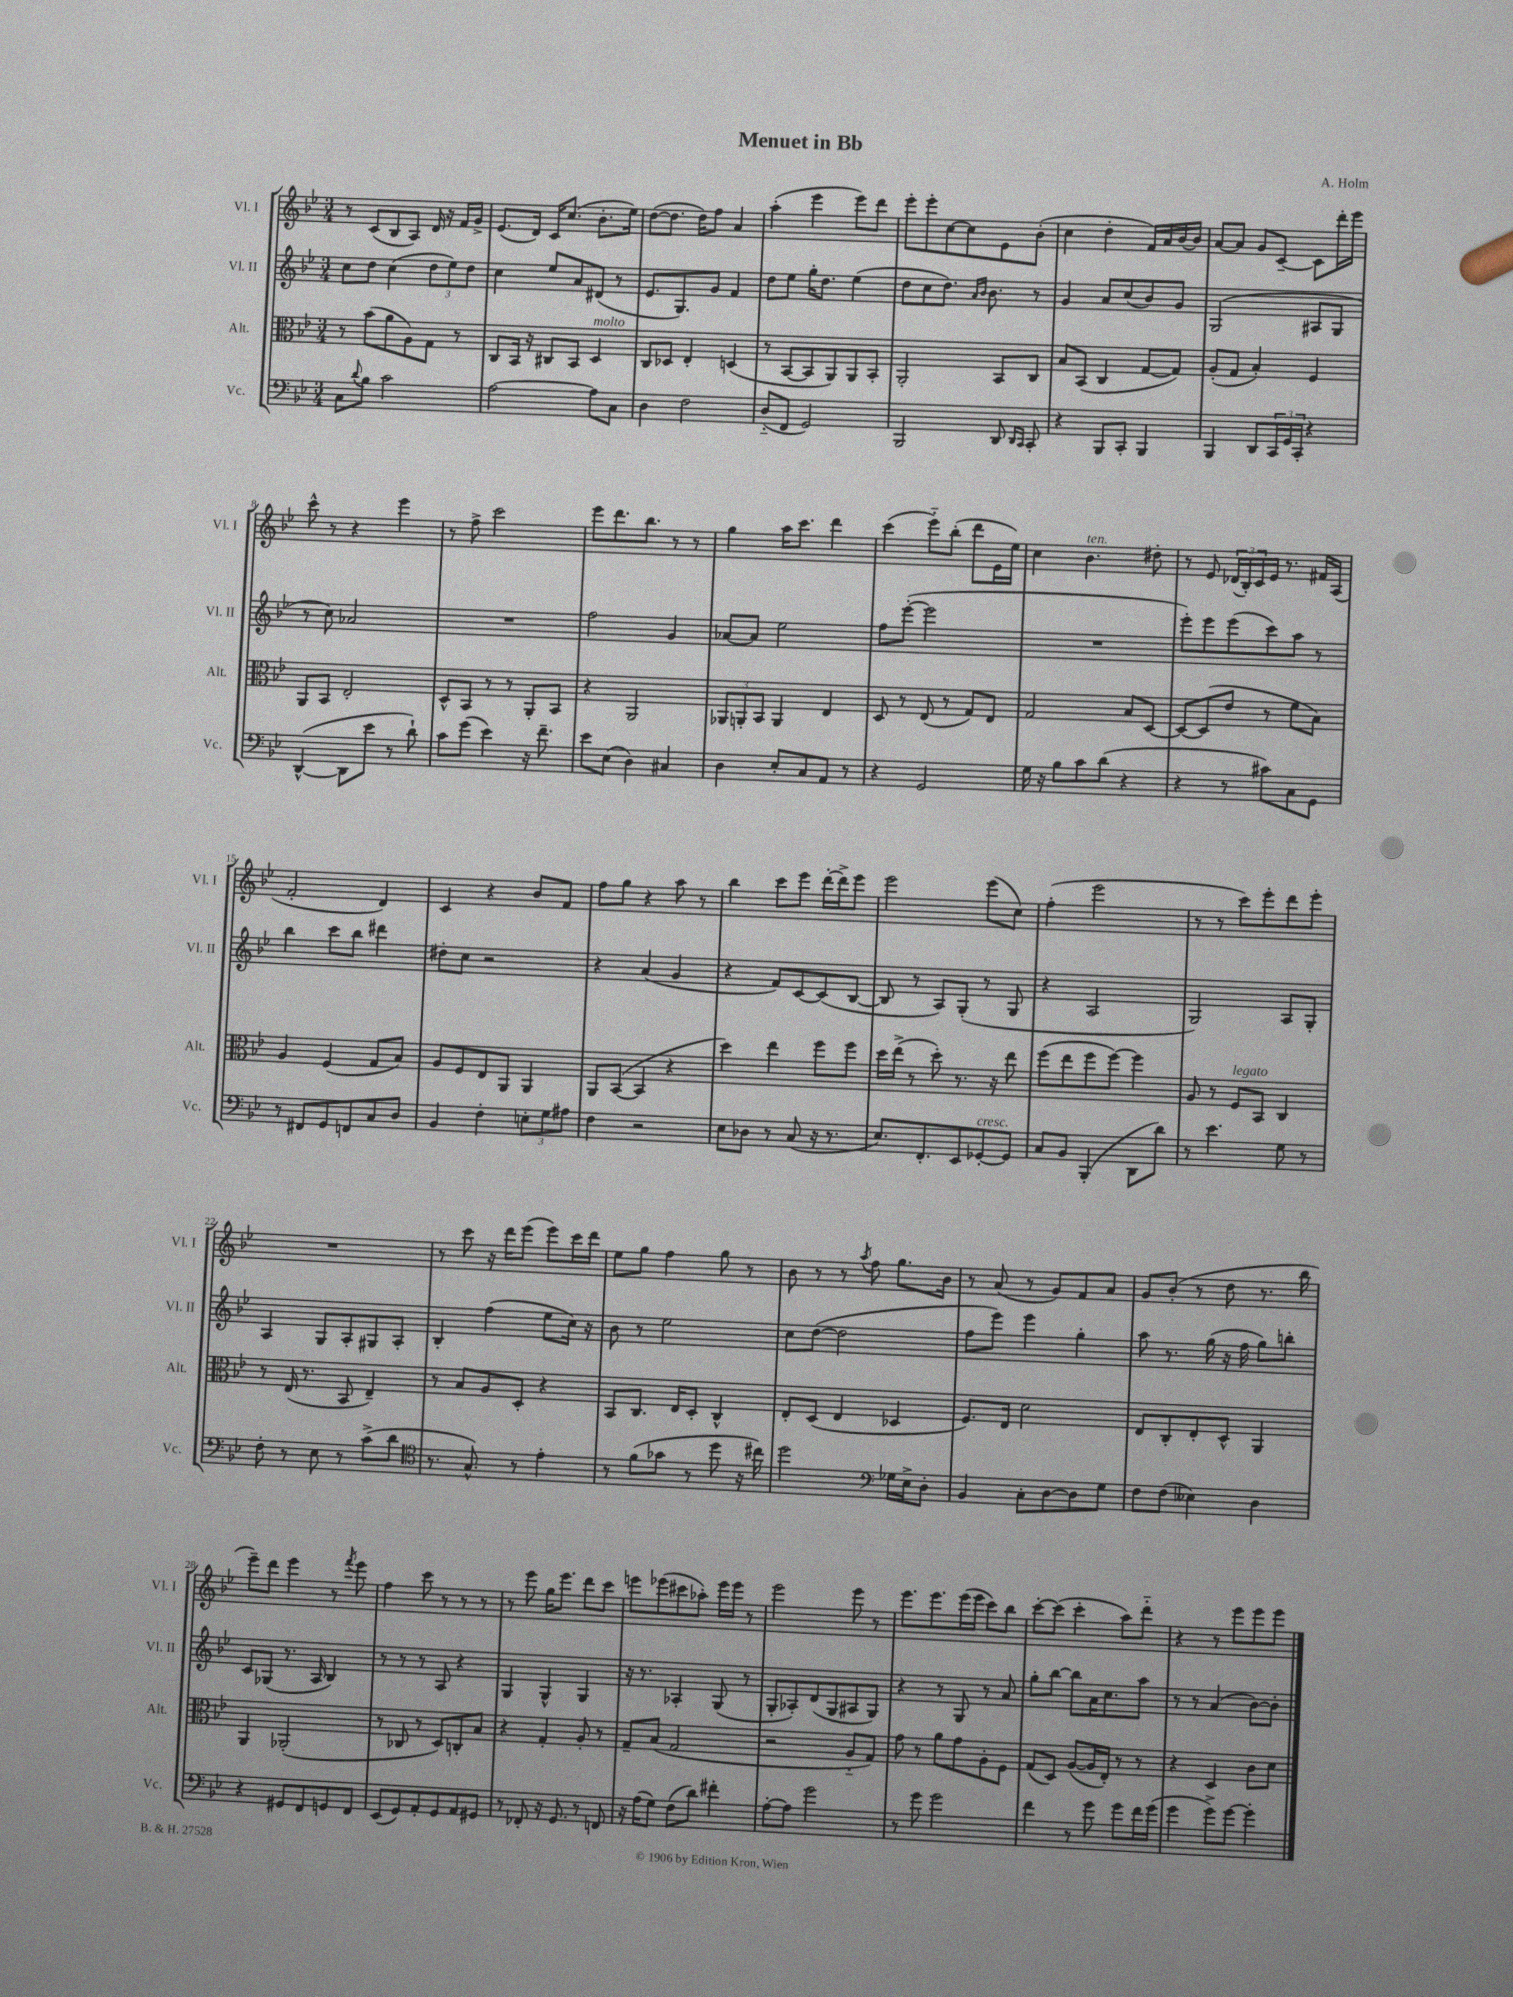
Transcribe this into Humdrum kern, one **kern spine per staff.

**kern	**kern	**kern	**kern
*part4	*part3	*part2	*part1
*staff4	*staff3	*staff2	*staff1
*I"Vc.	*I"Alt.	*I"Vl. II	*I"Vl. I
*I'Vc.	*I'Alt.	*I'Vl. II	*I'Vl. I
*clefF4	*clefC3	*clefG2	*clefG2
*k[b-e-]	*k[b-e-]	*k[b-e-]	*k[b-e-]
*M3/4	*M3/4	*M3/4	*M3/4
=1	=1	=1	=1
8C\L	8r	8cc\L	8r
8qqd/	.	.	.
8B-\J	(8b-\L	8dd\J	(8c/L
2c\	8a\	(4cc\	8B-/
.	8A\)	.	8A/J)
.	8G\J	12dd\L	16d/
.	.	.	16r
.	.	12ee-\)	.
.	8r	.	16f/LL
.	.	12dd\J	.
.	.	.	16g^/JJ
=2	=2	=2	=2
[2A\	8C/L	4cc\	(8.e-/L
.	16BB-/Jk	.	.
.	16r	.	16d/Jk)
.	8C#X/L	8ee-/L	16c/KL
.	.	.	(8.cc/J
.	8BB-/J	8a/	.
!	!LO:TX:a:i:t=molto	!	!
8A\L]	4D/	(8d#X/J	8.b-'\L
8C\J	.	8r	.
.	.	.	16ee-\Jk)
=3	=3	=3	=3
4D\	8C/L	8.e-/L	([8dd\L
.	8D-X/J	.	8.dd\J]
.	.	8.G/)	.
2F\	4E-'/	.	.
.	.	.	16dd\KL)
.	.	8g/J	8ff\J
.	(4Dn/	4f/	4a/
=4	=4	=4	=4
(8D/L	8r	8dd\L	(4aa'\
8FF/J	[8BB-/L	8ee-\J	.
2GG/)	8BB-/]	16gg'\KL	4eee-\
.	.	8.dd\J	.
.	8AA/)	.	.
.	8AA/	(4ee-\	8eee-\L)
.	8BB-'/J	.	8ddd\J
=5	=5	=5	=5
2BBB-/	2AA'/	8dd\L	8eee-'\L
.	.	8cc\	8eee-'\
.	.	8.dd\J)	[8cc\
.	.	.	8cc\]
.	.	16qqa/LL	.
.	.	16qqb-/JJ	.
.	.	8.b-\	.
8DD/	8BB-/L	.	8e-\
16qqDD/LL	.	.	.
16qqCC/JJ	.	.	.
8CC'/	8C/J	8r	(8b-'\J
=6	=6	=6	=6
4r	8B-/L	4g/	4cc\
.	(8BB-/J	.	.
8BBB-/L	4C/	8a/L	4dd'\
8CC'/J	.	(8cc/	.
4BBB-/	[8G/L	8b-/)	16f/LL)
.	.	.	16a/
.	8G/J])	8g/J	[16b-/
.	.	.	16b-/JJ]
=7	=7	=7	=7
4BBB-/	(8A'/L	(2G/	[8a/L
.	8G/J	.	8a/J]
8DD/L	4B-'/)	.	8g/L
24CC/L	.	.	[8c~/J
24GG/	.	.	.
24CC'/JJ	.	.	.
4r	4F/	8A#X/L	8c\L]
.	.	8G/J	16ddd'\L
.	.	.	16eee-\JJ
!!LO:LB:g=z
=8	=8	=8	=8
([4DD^^/	8AA/L	8r	8ccc^^\
.	8BB-/J	8cc\)	8r
8DD\L]	2E-'/	2a-X/	4r
8e-\J	.	.	.
8r	.	.	4eee-\
8d`\)	.	.	.
=9	=9	=9	=9
8c\L	8D^^/L	2.r	8r
(8g\J	8BB-/J	.	8ff^\
4e-\)	8r	.	2ccc\
.	8r	.	.
16r	8AA'/L	.	.
8.f~\	.	.	.
.	8BB-/J	.	.
=10	=10	=10	=10
8e-\L	4r	2ff\	8eee-\L
(8E-\J	.	.	8.ddd\
4D\)	2AA/	.	.
.	.	.	8.bb-\J
4C#X/	.	4g/	8r
.	.	.	8r
=11	=11	=11	=11
4D\	12AA-X/L	[8a-X/L	4gg\
.	12AAn'/	.	.
.	.	8a-/J]	.
.	12BB-/J	.	.
8E-'/L	4AA/	2ee-\	16aa\KL
.	.	.	8.ccc\J
8C/	.	.	.
8AA/J	4E-/	.	4ddd\
8r	.	.	.
=12	=12	=12	=12
4r	8D/	8ff\L	(4ccc\
.	8r	([8eee-'\J	.
2GG/	(8E-/	2eee-\]	8eee-\L)
.	8r	.	(8bb-'\J
.	8G/L)	.	8ddd\L
.	8E-/J	.	16e-\L
.	.	.	16ee-\JJ)
=13	=13	=13	=13
16G\	2G/	2.r	4cc\
16r	.	.	.
8B-\L	.	.	.
!	!	!	!LO:TX:a:i:t=ten.
8c\	.	.	4.b-\
(8d\J	.	.	.
4r	8B-/L	.	.
.	[8D/J	.	8dd#X'\
=14	=14	=14	=14
4r	8D/L_	8eee-'\L)	8r
.	(8D/]	8eee-\	8e-/
8r	8e-/J	(8eee-\	(24d-X/LL
.	.	.	24B-'/)
.	.	.	24c/
8c#X\L)	8r	8ccc\)	16e-/JJ
.	.	.	8.r
8C\	8f\L	8aa\J	.
8GG\J	8B-\J)	8r	16f#X/LL
.	.	.	(16A/JJ
!!LO:LB:g=z
=15	=15	=15	=15
8r	4A/	4bb-\	2f'/
8FF#X/L	.	.	.
8GG/	(4F/	8ccc\L	.
8FFn/	.	8bb-\J	.
8C/	8G/L	4ddd#X\	4d/)
8D/J	8B-/J)	.	.
=16	=16	=16	=16
4BB-/	8A/L	8dd#X'\L	4c/
.	8F/	8cc\J	.
4F'\	8E-/	2r	4r
.	8AA/J	.	.
12En'\L	4AA/	.	8b-/L
12G\	.	.	.
.	.	.	8f/J
12A#X\J	.	.	.
=17	=17	=17	=17
4F\	8AA/L	4r	8ff\L
.	([8BB-/J	.	8gg\J
2r	4BB-/]	(4a/	4r
.	4r	4g/	8aa\
.	.	.	8r
=18	=18	=18	=18
8E-\L	4dd\)	4r	4bb-\
8D-X\J	.	.	.
8r	4ee-\	8f/L)	8ccc\L
(8C/	.	[8c/	8eee-\J
16r	8ff\L	(8c/]	[16ddd'\LL
8.r	.	.	16ddd^\J]
.	8ff\J	[8B-/J	8eee-\J
=19	=19	=19	=19
8.E-/L)	16dd\LL	8B-/]	2eee-\
.	(16ee-^\JJ	.	.
.	8r	8r	.
8.FF'/	.	.	.
.	8dd'\)	8A/L)	.
8EE-/	8.r	(8G'/J	.
!LO:TX:a:i:t=cresc.	!	!	!
[8GG-X'/	.	8r	(8eee-\L
.	16r	.	.
8GG-/J]	8ee-\	8G/	8cc\J)
=20	=20	=20	=20
8C/L	(8ff\L	4r	(4ff'\
8BB-/J	8ee-\	.	.
(4BBB-'/	8ff\	2A/	2eee-\
.	[8ff\J)	.	.
8DD\L	4ff\]	.	.
8d\J)	.	.	.
=21	=21	=21	=21
8r	8A/	2G/)	8r
4.e-\	8r	.	8r
!	!LO:TX:a:i:t=legato	!	!
.	8F/L	.	8ccc\L)
.	8BB-/J	.	8eee-'\
8G\	4C/	8A/L	8ddd\
8r	.	8G'/J	8eee-'\J
!!LO:LB:g=z
=22	=22	=22	=22
8F'\	8r	4A/	2.r
8r	(16E-/	.	.
.	8.r	.	.
8E-\	.	8G/L	.
8r	8BB-/	8A'/	.
(8c^\L	4E-~/)	8G#X/	.
8d\J	.	8A'/J	.
=23	=23	=23	=23
*clefC4	*	*	*
8.r	8r	4B-'/	8r
.	8B-/L	.	8ccc\
8.G^^/)	.	.	.
.	8A/	(4ff\	16r
.	.	.	16ddd\KL
8r	8D'/J	.	(8eee-\J
4e-'\	4r	8ee-\L	8eee-\L)
.	.	16cc\Jk)	16ccc\L
.	.	16r	16ddd\JJ
=24	=24	=24	=24
8r	8BB-/L	8b-\	8ee-\L
(8f\L	8.C/J	8r	8gg\J
8g-X\J	.	2ee-\	4ff\
.	16E-/KL	.	.
8r	8D'/J	.	.
8dd\	4C^^/	.	8gg\
16r	.	.	8r
16cc#X\)	.	.	.
=25	=25	=25	=25
2dd\	8E-'/L	8cc\L	8b-\
.	(8D/J	([8dd\J	8r
.	4E-/	2dd\]	8r
.	.	.	8qaa/
.	.	.	8ff\
*clefF4	*	*	*
16G-X\LL	4D-X/	.	8.gg\L
16E-^\J	.	.	.
8D'\J	.	.	.
.	.	.	16b-\Jk
=26	=26	=26	=26
4BB-/	8.F/L)	8ff\L	8r
.	.	8eee-\J)	(8a/
.	16E-/Jk	.	.
8C'\L	2d\	4eee-\	8r
[8D\	.	.	8g/L)
8D\]	.	4gg'\	8f/
8G\J	.	.	8a/J
=27	=27	=27	=27
8F\L	8E-/L	8aa\	8g/L
(8F\J	8C'/	8.r	(8b-'/J
4E--X\)	8E-'/	.	8r
.	.	(16gg\	.
.	8D^^/J	16r	8dd\
.	.	16ff\	.
4D\	4AA/	8gg\L)	8.r
.	.	8bbn'\J	.
.	.	.	16bb-\
!!LO:LB:g=z
=28	=28	=28	=28
4r	4AA/	8c/L	8eee-~\L)
.	.	(8G-X/J	8ddd\J
8GG#X/L	(2AA-X'/	8.r	4eee-\
8FF/	.	.	.
.	.	16A/	.
8GGn/	.	4B-/)	8r
.	.	.	8qfff/
8FF/J	.	.	8eee-\
=29	=29	=29	=29
(8EE-/L	8r	8r	4ff\
8GG/)	8C-X/	8r	.
8AA'/	8r	8r	8ccc\
8GG/	8D/L)	8A/	8r
8AA/	8Cn'/	4r	8r
8GG#X/J	8B-/J	.	8r
=30	=30	=30	=30
8r	4r	4G/	8r
8FF-X'/	.	.	8eee-\
16r	4G'/	4G^^/	16gg\KL
8.GG/	.	.	8.eee-\J
8r	8A'/	4G/	8ddd\L
8FFn/	8r	.	8ccc\J
=31	=31	=31	=31
16r	8G~/L	16r	8eeen\L
(16A\KL	.	8.r	.
8G\J)	(8B-/J	.	(8eee-X\
(8F\L	2G/	4A-X'/	8ccc#X\
8d\J)	.	.	8aa-X'\J)
4f#X'\	.	(8G/	16eee-\LL
.	.	.	16eee-\JJ
.	.	8r	8r
=32	=32	=32	=32
[8A'\L	2r	8G'/L	2eee-\
8A\J]	.	8A-X'/)	.
2g\	.	(8d/	.
.	.	8G/	.
.	8A/L	8A#X/	8eee-\
.	8G/J)	8G/J)	8r
=33	=33	=33	=33
8r	8g\	4r	8.eee-\L
8g\	8r	.	.
.	.	.	8.eee-\
2g\	8a\L	8r	.
.	8g\	8G/	(16eee-\L
.	.	.	16eee-\JJ
.	8A'\	8r	8ccc\L)
.	8F\J	8a/	8bb-\J
=34	=34	=34	=34
4f\	(8G/L	8gg'\L	[8ccc'\L
.	8D/J)	[8bb-\J	(8ccc\J]
8r	([8A/L	8bb-\L]	4ccc'\
8g\	16A/L]	16a\K	.
.	16E-'/JJ)	8.cc\	.
8g\L	8r	.	8aa\L)
16f\L	8r	8aa\J	8ddd\J
(16g\JJ	.	.	.
=35	=35	=35	=35
4g\	4r	8r	4r
.	.	8r	.
8g^\L)	4D/	(4a/	8r
[8g\J	.	.	8eee-\L
4g'\]	8c\L	[8b-\L)	8eee-\
.	8d\J	8b-'\J]	8eee-\J
==	==	==	==
*-	*-	*-	*-
